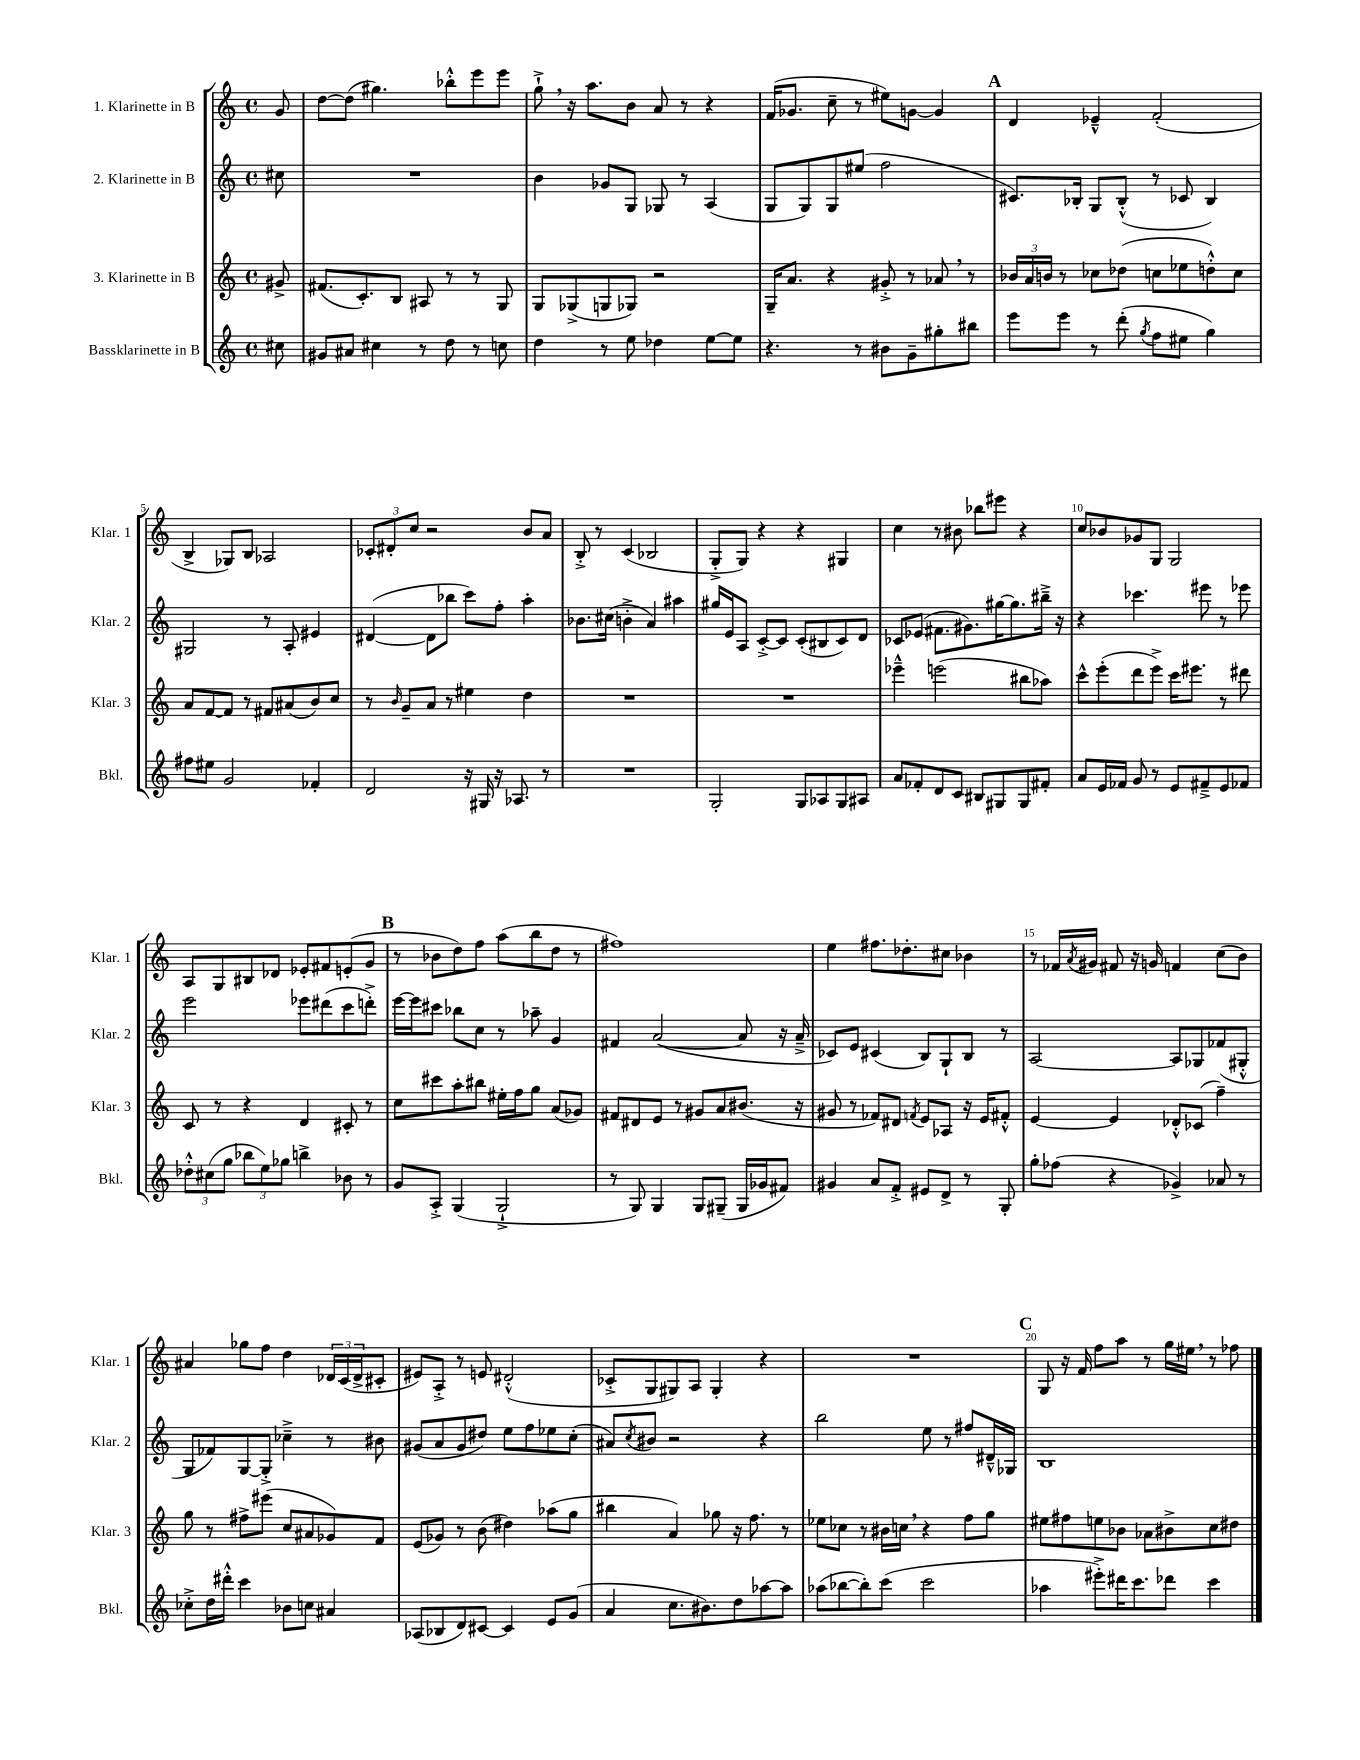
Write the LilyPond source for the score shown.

<<
\new StaffGroup <<
\new Staff = "s0" \with { instrumentName = "1. Klarinette in B" shortInstrumentName = "Klar. 1" } {
    \clef treble \key c \major \defaultTimeSignature \time 4/4 \partial 8
    g'8 |
    d''8~ d''8( gis''4.) bes''8-.-^ e'''8 e'''8 |
    g''8-!-> \breathe r16 a''8. b'8 a'8 r8 r4 |
    f'16( ges'8. c''8-- r8 eis''8) g'8~ g'4 |
    \mark \markup { \bold "A" } d'4 ees'4---^ f'2-.( |
    b4-> ges8) b8 aes2 |
    \tuplet 3/2 { ces'8-. dis'8-. c''8 } r2 b'8 a'8 |
    b8-.-> r8 c'4( bes2 |
    g8-.-> g8) r4 r4 gis4 |
    c''4 r8 bis'8 bes''8 eis'''8 r4 |
    c''8 bes'8 ges'8 g8 g2 |
    a8 g8 bis8 des'8 ees'8-. fis'8 e'8-.( g'8 |
    \mark \markup { \bold "B" } r8 bes'8 d''8) f''8 a''8( b''8 d''8 r8 |
    fis''1) |
    e''4 fis''8. des''8.-. cis''8 bes'4 |
    r8 fes'16 \acciaccatura { a'8 } gis'16 fis'8 r16 g'16 f'4 c''8( b'8) |
    ais'4 ges''8 f''8 d''4 \tuplet 3/2 { des'16 c'16( des'16-> } cis'8-. |
    eis'8) a8-.-> r8 e'8 dis'2-.-^( |
    ces'8-.-> g8 gis8) a8 gis4-. r4 |
    R1 |
    \mark \markup { \bold "C" } g8 r16 f'16 f''8 a''8 r8 g''16 eis''16 \breathe r8 fes''8 \bar "|." |
}
\new Staff = "s1" \with { instrumentName = "2. Klarinette in B" shortInstrumentName = "Klar. 2" } {
    \clef treble \key c \major \defaultTimeSignature \time 4/4 \partial 8
    cis''8 |
    R1 |
    b'4 ges'8 g8 ges8 r8 a4( |
    g8 g8) g8 eis''8( f''2 |
    \mark \markup { \bold "A" } cis'8.) bes16-. g8 bes8-.-^( r8 ces'8 bes4) |
    gis2 r8 a8-. eis'4 |
    dis'4~( dis'8 bes''8 c'''8) f''8-. a''4-. |
    bes'8. cis''16( b'4-.-> a'4) ais''4 |
    gis''16 e'16 a8 c'8~-.-> c'8 c'8-.( bis8 c'8) d'8 |
    ces'8 ees'8( fis'8. gis'8.) gis''16~ gis''8. bis''16---> r16 |
    r4 ces'''4. eis'''8 r8 ees'''8 |
    e'''2 ees'''8 dis'''8( c'''8 d'''8-.->) |
    \mark \markup { \bold "B" } e'''16~ e'''16 cis'''8 bes''8 c''8 r8 aes''8-- g'4 |
    fis'4 a'2~( a'8 r16 a'16---> |
    ces'8) e'8 cis'4( b8) g8-! b8 r8 |
    a2~ a8 ges8 fes'8( gis8-.-^ |
    g8 fes'8) g8~ g8-.-> ces''4---> r8 bis'8 |
    gis'8( a'8 gis'8 dis''8) e''8 f''8 ees''8 c''8-.( |
    ais'8) \acciaccatura { c''8 } bis'8 r2 r4 |
    b''2 e''8 r8 fis''8 dis'16---^ ges16 |
    \mark \markup { \bold "C" } b1 \bar "|." |
}
\new Staff = "s2" \with { instrumentName = "3. Klarinette in B" shortInstrumentName = "Klar. 3" } {
    \clef treble \key c \major \defaultTimeSignature \time 4/4 \partial 8
    gis'8-> |
    fis'8.( c'8.-.) b8 ais8 r8 r8 g8 |
    g8 ges8->( g8 ges8) r2 |
    g16-- a'8. r4 gis'8-.-> r8 aes'8 \breathe r8 |
    \mark \markup { \bold "A" } \tuplet 3/2 { bes'16 a'16 b'16 } r8 ces''8 des''8( c''8 ees''8 d''8-.-^) c''8 |
    a'8 f'8~ f'8 r8 fis'8 ais'8( b'8) c''8 |
    r8 \grace { b'16 } g'8-- a'8 r8 eis''4 d''4 |
    R1 |
    R1 |
    ees'''4---^ e'''2( bis''8 aes''8) |
    c'''8-^ e'''8-.( d'''8 e'''8->) c'''16 eis'''8. r8 dis'''8 |
    c'8 r8 r4 d'4 cis'8-. r8 |
    \mark \markup { \bold "B" } c''8 cis'''8 a''8-. bis''8 eis''16-. f''16 g''8 a'8( ges'8) |
    fis'8 dis'8 e'8 r8 gis'8 a'8 bis'8.( r16 |
    gis'8 r8 fes'8) dis'8 \acciaccatura { f'8 } e'8 aes8 r16 e'16 fis'8-.-^ |
    e'4~ e'4 des'8-.-^ ces'8( f''4--) |
    g''8 r8 fis''8-> eis'''8( c''8 ais'8 ges'8) f'8 |
    e'8( ges'8) r8 b'8( dis''4) aes''8( g''8 |
    bis''4 a'4) ges''8 r16 f''8. r8 |
    ees''8 ces''8 r8 bis'16 c''16 \breathe r4 f''8 g''8 |
    \mark \markup { \bold "C" } eis''8 fis''8 e''8 bes'8 aes'8 bis'8-> c''8 dis''8 \bar "|." |
}
\new Staff = "s3" \with { instrumentName = "Bassklarinette in B" shortInstrumentName = "Bkl." } {
    \clef treble \key c \major \defaultTimeSignature \time 4/4 \partial 8
    cis''8 |
    gis'8 ais'8 cis''4 r8 d''8 r8 c''8 |
    d''4 r8 e''8 des''4 e''8~ e''8 |
    r4. r8 bis'8 g'8-- gis''8-. bis''8 |
    \mark \markup { \bold "A" } e'''8 e'''8 r8 d'''8-.( \acciaccatura { g''8 } f''8 eis''8 g''4) |
    fis''8 eis''8 g'2 fes'4-. |
    d'2 r16 gis16 r16 aes8. r8 |
    R1 |
    g2-. g8 aes8 g8 ais8 |
    a'8 fes'8-. d'8 c'8 bis8 gis8 gis8 fis'8-. |
    a'8 e'16 fes'16 g'8 r8 e'8 fis'8---> e'8 fes'8 |
    \tuplet 3/2 { des''8-.-^ cis''8( g''8 } \tuplet 3/2 { bes''8 e''8) ges''8 } b''4-> bes'8 r8 |
    \mark \markup { \bold "B" } g'8 a8-.-> g4( g2-!-> |
    r8 g8) g4 g8 gis8--( gis16 ges'16 fis'8) |
    gis'4 a'8 f'8-.-> eis'8 d'8-> r8 g8-. |
    g''8-. fes''8( r4 ges'4->) aes'8 r8 |
    ces''8-.-> d''16 dis'''16-.-^ c'''4 bes'8 c''8 ais'4 |
    aes8( bes8 d'8) cis'8~ cis'4 e'8 g'8( |
    a'4 c''8. bis'8.) d''8 aes''8~ aes''8 |
    aes''8( bes''8~ bes''8-.) c'''8( c'''2 |
    \mark \markup { \bold "C" } aes''4 eis'''8-.->) dis'''16 c'''8. des'''8 c'''4 \bar "|." |
}
>>
>>
\layout { \context { \Score \override BarNumber.break-visibility = ##(#f #t #t) barNumberVisibility = #(every-nth-bar-number-visible 5) } }
